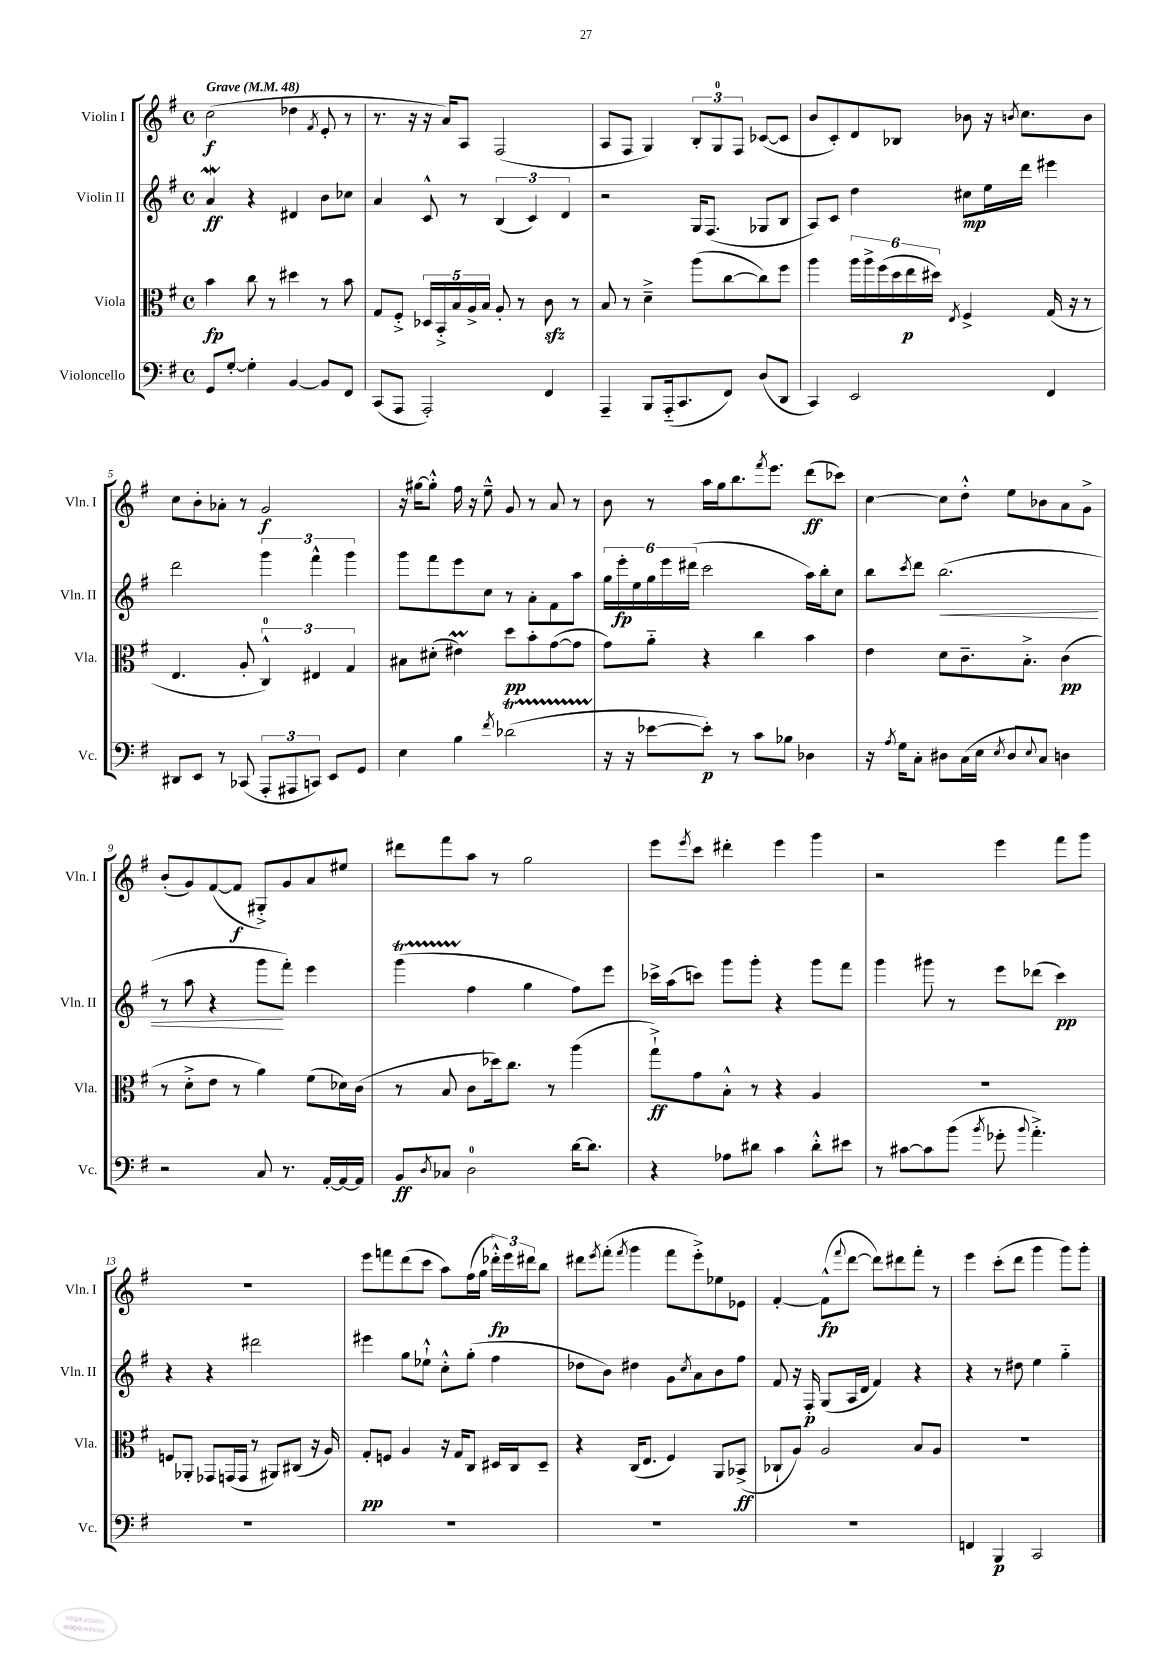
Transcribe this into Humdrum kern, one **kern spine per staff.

**kern	**dynam	**kern	**dynam	**kern	**dynam	**kern	**dynam
*part4	*part4	*part3	*part3	*part2	*part2	*part1	*part1
*staff4	*staff4	*staff3	*staff3	*staff2	*staff2	*staff1	*staff1
*I"Violoncello	*	*I"Viola	*	*I"Violin II	*	*I"Violin I	*
*I'Vc.	*	*I'Vla.	*	*I'Vln. II	*	*I'Vln. I	*
*clefF4	*	*clefC3	*	*clefG2	*	*clefG2	*
*k[f#]	*	*k[f#]	*	*k[f#]	*	*k[f#]	*
*M4/4	*	*M4/4	*	*M4/4	*	*M4/4	*
*met(c)	*	*met(c)	*	*met(c)	*	*met(c)	*
*MM48	*	*MM48	*	*MM48	*	*MM48	*
=1	=1	=1	=1	=1	=1	=1	=1
!	!	!	!	!	!	!LO:TX:a:B:t=Grave	!
8GG/L	.	4b\	fp	4aW/	ff	(2cc\	f
[8G'/J	.	.	.	.	.	.	.
4G'\]	.	8cc\	.	4r	.	.	.
.	.	8r	.	.	.	.	.
[4BB/	.	4dd#X\	.	4d#X/	.	4dd-X\	.
.	.	.	.	.	.	8qf#/	.
8BB/L]	.	8r	.	8b\L	.	8e'/	.
8FF#/J	.	8b\	.	8cc-X\J	.	8r	.
=2	=2	=2	=2	=2	=2	=2	=2
(8CC/L	.	8G/L	.	4a/	.	8.r	.
8AAA/J	.	8F#'^/J	.	.	.	.	.
.	.	.	.	.	.	16r	.
2AAA'/)	.	20D-X/LL	.	8c^^/	.	16r	.
.	.	20BB'^/	.	.	.	.	.
.	.	.	.	.	.	16a/KL)	.
.	.	20B/	.	.	.	.	.
.	.	.	.	8r	.	8A/J	.
.	.	20A^/	.	.	.	.	.
.	.	20B/JJ	.	.	.	.	.
.	.	8A'/	.	(6B/	.	(2F#/	.
.	.	8r	.	.	.	.	.
.	.	.	.	6c/)	.	.	.
4FF#/	.	8czz\	.	.	.	.	.
.	.	.	.	6d/	.	.	.
.	.	8r	.	.	.	.	.
=3	=3	=3	=3	=3	=3	=3	=3
4AAA~/	.	8B/	.	2r	.	8A/L	.
.	.	8r	.	.	.	8F#/J	.
8BBB/L	.	4d~^\	.	.	.	4G/)	.
(16AAA/k	.	.	.	.	.	.	.
8.CC/	.	.	.	.	.	.	.
.	.	(8aa\L	.	16G/KL	.	12B'/L	.
.	.	.	.	(8.F#/J	.	.	.
.	.	.	.	.	.	12G/	.
8FF#/J)	.	[8cc\	.	.	.	.	.
.	.	.	.	.	.	12F#/J	.
(8D/L	.	8cc\])	.	8G-X/L	.	([8c-X/L	.
8DD/J	.	8ff#\J	.	8B/J	.	8c-/J]	.
=4	=4	=4	=4	=4	=4	=4	=4
4CC/)	.	4aa\	.	8A/L)	.	8b/L	.
.	.	.	.	8c/J	.	8c'/)	.
2EE/	.	24aa\LL	.	4dd\	.	8d/	.
.	.	24aa^\	.	.	.	.	.
.	.	(24ff#\	.	.	.	.	.
.	.	24dd\	.	.	.	8B-X/J	.
.	.	24ee\	p	.	.	.	.
.	.	24dd#X\JJ)	.	.	.	.	.
.	.	8qE/	.	.	.	.	.
.	.	4F#^/	.	8cc#X\L	mp	8b-X\	.
.	.	.	.	16ee\L	.	16r	.
.	.	.	.	.	.	8qbn/	.
.	.	.	.	16ddd\JJ	.	8.cc\L	.
4FF#/	.	(16G/	.	4eee#X\	.	.	.
.	.	16r	.	.	.	.	.
.	.	8r	.	.	.	8b\J	.
!!LO:LB:g=z
=5	=5	=5	=5	=5	=5	=5	=5
8DD#X/L	.	4.E/	.	2ddd\	.	8cc\L	.
8EE/J	.	.	.	.	.	8b'\	.
8r	.	.	.	.	.	8a-X'\J	.
(8CC-X/	.	8A'/	.	.	.	8r	.
12AAA'/L	.	6C^^/)	.	6ggg\	.	2g/	f
12AAA#X/	.	.	.	.	.	.	.
12CCn/J)	.	6E#X/	.	6fff#^^\	.	.	.
8EE/L	.	.	.	.	.	.	.
.	.	6G/	.	6ggg\	.	.	.
8GG/J	.	.	.	.	.	.	.
=6	=6	=6	=6	=6	=6	=6	=6
4E\	.	8B#X\L	.	8ggg\L	.	16r	.
.	.	.	.	.	.	[16gg#X\KL	.
.	.	(8d#X'\J	.	8fff#\	.	8gg#'^^\J]	.
4B\	.	4e#Xm\)	.	8eee\	.	16ff#\	.
.	.	.	.	.	.	16r	.
.	.	.	.	8cc\J	.	8ee~^^\	.
8qf#/	.	.	.	.	.	.	.
(2d-XT\	.	8dd\L	pp	8r	.	8g/	.
.	.	8b'\	.	8a'\L	.	8r	.
.	.	([8g\	.	8f#\	.	8a/	.
.	.	8g\J]	.	8aa\J	.	8r	.
=7	=7	=7	=7	=7	=7	=7	=7
16r	.	8g\L)	.	24gg\LL	.	8b\	.
.	.	.	.	24eee'\	fp	.	.
16r	.	.	.	.	.	.	.
.	.	.	.	24ee\	.	.	.
[8e-X\L	.	8a\J	.	24gg\	.	8r	.
.	.	.	.	24eee\	.	.	.
.	.	.	.	(24ddd#X\JJ	.	.	.
8e-'\J])	p	4r	.	2ccc\	.	16aa\LL	.
.	.	.	.	.	.	16gg\J	.
8r	.	.	.	.	.	8.bb\	.
8c\L	.	4cc\	.	.	.	.	.
.	.	.	.	.	.	8qfff#/	.
.	.	.	.	.	.	8.eee\J	.
8B-X\J	.	.	.	.	.	.	.
4D-X\	.	4b\	.	16aa\LL)	.	(8ddd\L	ff
.	.	.	.	16bb'\J	.	.	.
.	.	.	.	8cc\J	.	8ccc-X\J)	.
=8	=8	=8	=8	=8	=8	=8	=8
16r	.	4e\	.	8bb\L	.	[4cc\	.
8qA/	.	.	.	.	.	.	.
16G\KL	.	.	.	.	.	.	.
.	.	.	.	8qccc/	.	.	.
8C'\J	.	.	.	8ddd\J	.	.	.
!	!	!	!	!	!LO:HP:b	!	!
8D#X\L	.	8d\L	.	(2.bb\	<	8cc\L]	.
(16C\L	.	8.c~\	.	.	.	8dd'^^\J	.
16E\JJ	.	.	.	.	.	.	.
8qE/	.	.	.	.	.	.	.
8D#/L	.	.	.	.	.	8ee\L	.
.	.	8.B'^\J	.	.	.	.	.
8qqE/	.	.	.	.	.	.	.
8C/J)	.	.	.	.	.	8b-X\	.
4Dn\	.	(4c\	pp	.	.	8a\	.
.	.	.	.	.	.	8g^\J	.
!!LO:LB:g=z
=9	=9	=9	=9	=9	=9	=9	=9
2r	.	8r	.	8r	.	(8b'/L	.
.	.	8d'^\L	.	8aa\	.	8g/)	.
.	.	8e\J	.	4r	.	([8f#/	.
.	.	8r	.	.	.	8f#/J]	f
8C/	.	4a\)	.	8ggg\L	.	8G#X'^/L)	.
8.r	.	.	.	8fff#'\J)	[	8g/	.
.	.	(8f#\L	.	4eee\	.	8a/	.
[16AA'/LL	.	.	.	.	.	.	.
16AA/_	.	16d-X\L)	.	.	.	8ee#X/J	.
16AA/JJ]	.	(16c\JJ	.	.	.	.	.
=10	=10	=10	=10	=10	=10	=10	=10
8BB/L	ff	8r	.	(4gggT\	.	8ddd#X\L	.
8qD/	.	.	.	.	.	.	.
8C-X/J	.	8B/	.	.	.	8fff#\	.
2D\	.	8c\L	.	4ff#\	.	8aa\J	.
.	.	16dd-X\k)	.	.	.	8r	.
.	.	8.cc\J	.	.	.	.	.
.	.	.	.	4gg\	.	2gg\	.
.	.	8r	.	.	.	.	.
[16d\KL	.	(4aa\	.	8ff#\L)	.	.	.
8.d\J]	.	.	.	.	.	.	.
.	.	.	.	8eee\J	.	.	.
=11	=11	=11	=11	=11	=11	=11	=11
4r	.	8gg`^\L)	ff	16ccc-X^\LL	.	8eee\L	.
.	.	.	.	(16aa\J	.	.	.
.	.	.	.	.	.	8qeee/	.
.	.	8g\	.	8cccn\J)	.	8ccc\J	.
8A-X\L	.	8B'^^\J	.	8ggg\L	.	4ddd#X'\	.
8d#X\J	.	8r	.	8ggg'\J	.	.	.
4c\	.	4r	.	4r	.	4eee\	.
8d#'^^\L	.	4A/	.	8ggg\L	.	4ggg\	.
8e#X\J	.	.	.	8fff#\J	.	.	.
=12	=12	=12	=12	=12	=12	=12	=12
8r	.	1r	.	4ggg\	.	2r	.
[8c#X\L	.	.	.	.	.	.	.
8c#\]	.	.	.	8ggg#X\	.	.	.
(8b\J	.	.	.	8r	.	.	.
8qb/	.	.	.	.	.	.	.
8g-X'\	.	.	.	8eee\L	.	4eee\	.
8qqb/	.	.	.	.	.	.	.
4.a'^\)	.	.	.	(8ddd-X\J	.	.	.
.	.	.	.	4ccc\)	pp	8fff#\L	.
.	.	.	.	.	.	8ggg\J	.
!!LO:LB:g=z
=13	=13	=13	=13	=13	=13	=13	=13
1r	.	8Fn/L	.	4r	.	1r	.
.	.	8AA-X'/J	.	.	.	.	.
.	.	8GG-X/L	.	4r	.	.	.
.	.	(16GGn/L	.	.	.	.	.
.	.	16GG/JJ	.	.	.	.	.
.	.	8r	.	2ddd#X\	.	.	.
.	.	8AA#X/L)	.	.	.	.	.
.	.	(8C#X/J	.	.	.	.	.
.	.	16r	.	.	.	.	.
.	.	16A/)	.	.	.	.	.
=14	=14	=14	=14	=14	=14	=14	=14
1r	.	8G'/L	pp	4eee#X\	.	8eee\L	.
.	.	8Fn/J	.	.	.	8fffn\	.
.	.	4A/	.	8gg\L	.	(8ddd\	.
.	.	.	.	8ee-X`^^\J	.	8ccc\J	.
.	.	16r	.	8cc'^^\L	.	8aa\L)	.
.	.	16G/KL	.	.	.	.	.
.	.	8C/J	.	(8gg'\J	.	(16ff#\L	.
.	.	.	.	.	.	16gg\JJ	.
.	.	16D#X/LL	.	4ff#\	.	24ddd-X'^^\LL)	fp
.	.	.	.	.	.	24eee\	.
.	.	16C/J	.	.	.	.	.
.	.	.	.	.	.	24ddd#X\J	.
.	.	8D#~/J	.	.	.	8bb\J	.
=15	=15	=15	=15	=15	=15	=15	=15
1r	.	4r	.	8dd-X\L	.	8ddd#X\L	.
.	.	.	.	.	.	8qeee/	.
.	.	.	.	8b\J)	.	(8fff#'\J	.
.	.	.	.	.	.	8qfff#/	.
.	.	(16C/KL	.	4dd#X\	.	4ggg\	.
.	.	8.E/J	.	.	.	.	.
.	.	4F#/)	.	8g\L	.	8fff#\L	.
.	.	.	.	8qcc/	.	.	.
.	.	.	.	8a\	.	8eee'^\)	.
.	.	8AA/L	.	8b\	.	8ee-X\	.
.	.	(8BB-X^/J	ff	8ff#\J	.	8e-X\J	.
=16	=16	=16	=16	=16	=16	=16	=16
1r	.	8C-X`/L	.	8f#/	.	[4f#'/	.
.	.	8A/J)	.	16r	.	.	.
.	.	.	.	16F#'/	p	.	.
.	.	2A/	.	(8G/L	.	(8f#^^\L]	fp
.	.	.	.	.	.	8qqfff#/	.
.	.	.	.	16A/L	.	[8ddd\J	.
.	.	.	.	16d/JJ	.	.	.
.	.	.	.	4f#/)	.	8ddd\L])	.
.	.	.	.	.	.	8ddd#X\	.
.	.	8B/L	.	4r	.	8fff#'\J	.
.	.	8A/J	.	.	.	8r	.
=17	=17	=17	=17	=17	=17	=17	=17
4FFn/	.	1r	.	4r	.	4eee\	.
4BBB/	p	.	.	8r	.	(8ccc'\L	.
.	.	.	.	8dd#X\	.	8ddd\J	.
2CC/	.	.	.	4ee\	.	4ggg\	.
.	.	.	.	4gg\	.	8ggg\L)	.
.	.	.	.	.	.	8ggg'\J	.
==	==	==	==	==	==	==	==
*-	*-	*-	*-	*-	*-	*-	*-
